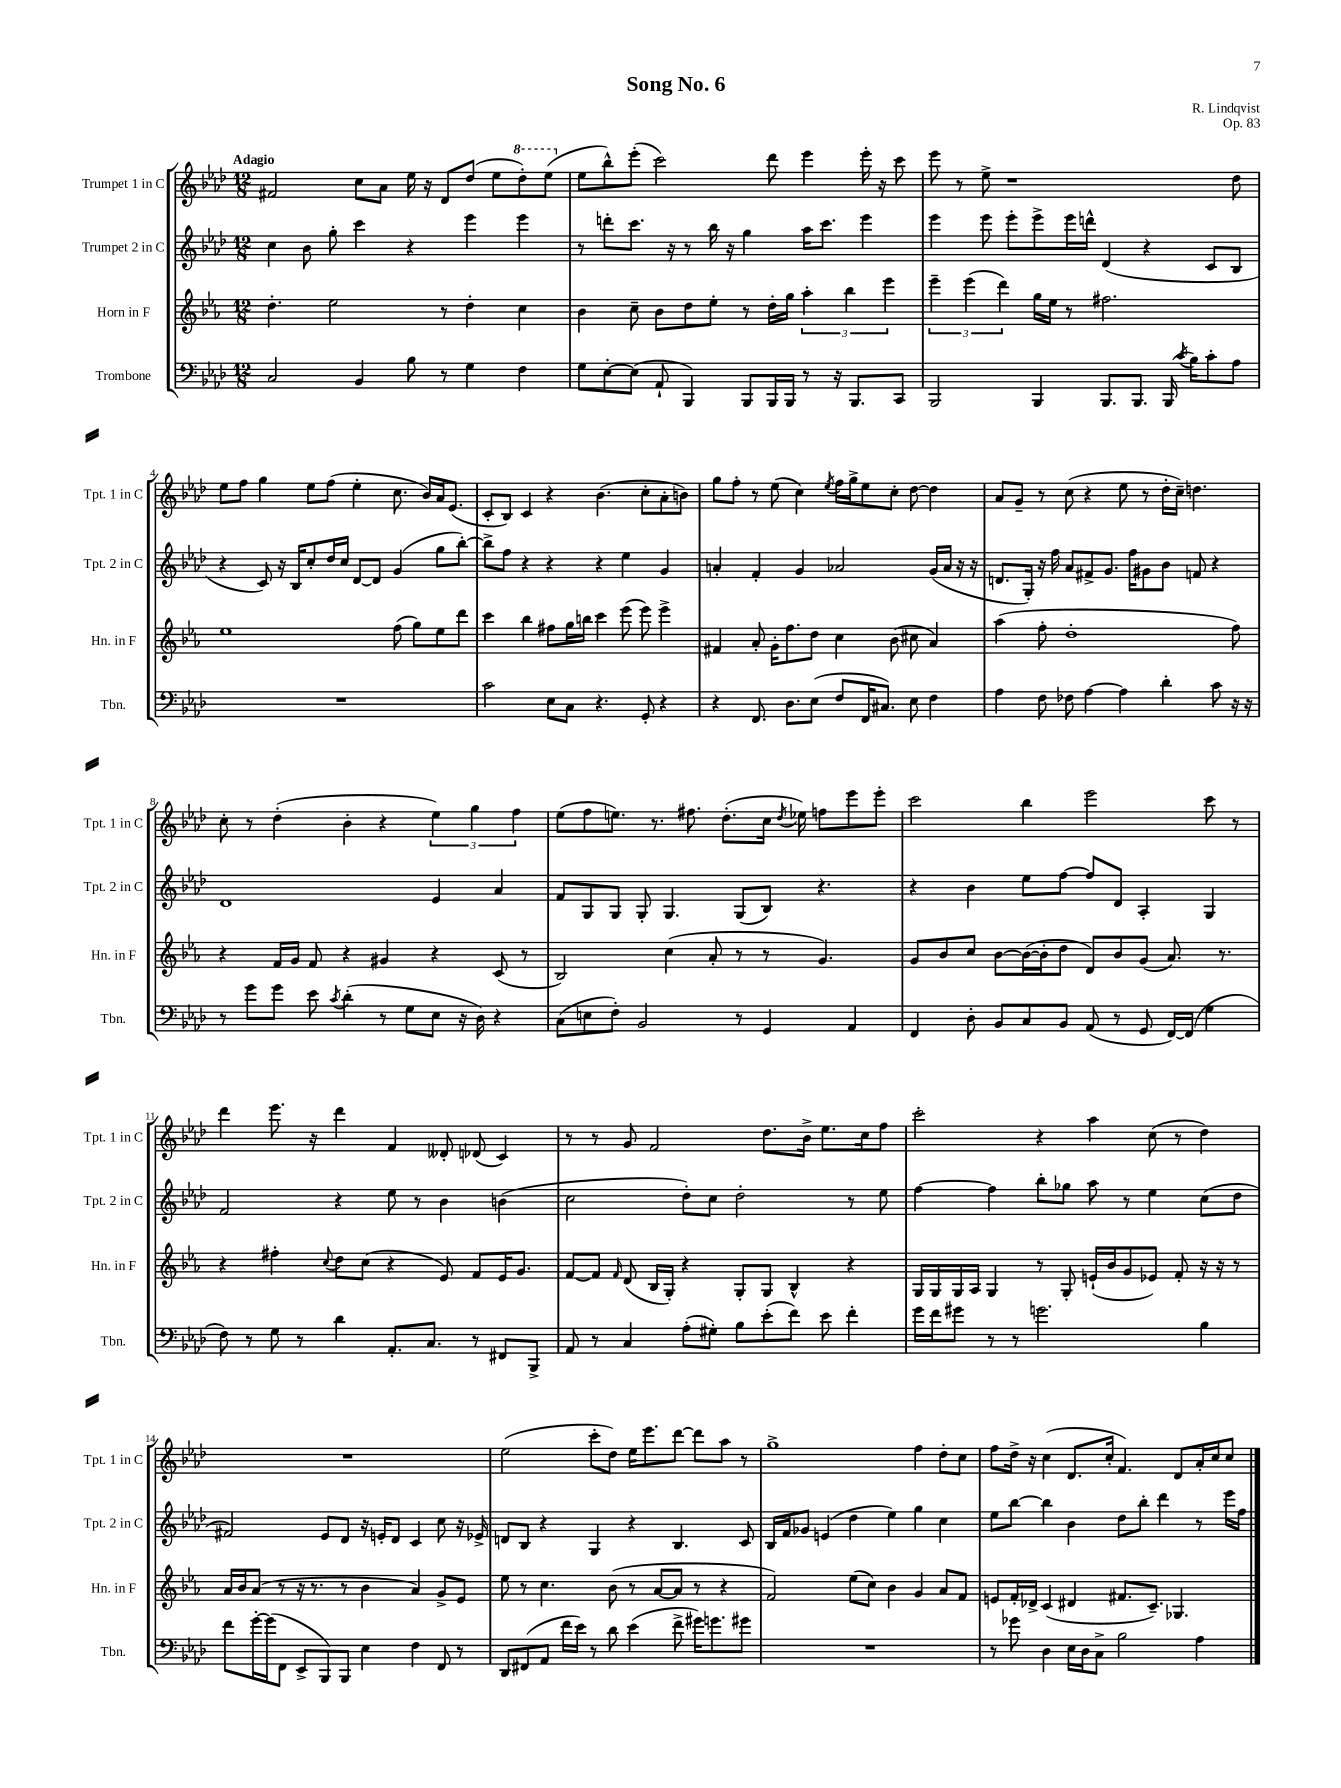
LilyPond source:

\header { title = "Song No. 6" composer = "R. Lindqvist" opus = "Op. 83" }
<<
\new StaffGroup <<
\new Staff = "s0" \with { instrumentName = "Trumpet 1 in C" shortInstrumentName = "Tpt. 1 in C" } {
    \clef treble \key aes \major \numericTimeSignature \time 12/8 \tempo "Adagio"
    \autoBeamOff fis'2 c''8[ aes'8] ees''16 r16 des'8[ des''8]( ees''8[ \ottava #1 des'''8-.) ees'''8]( \ottava #0 |
    ees''8[ bes''8-^) ees'''8]-.( c'''2) des'''8 ees'''4 ees'''16-. r16 c'''8 |
    ees'''8 r8 ees''8-> r1 des''8 |
    ees''8[ f''8] g''4 ees''8[ f''8]( ees''4-. c''8. bes'16[) aes'16 ees'8.]( |
    c'8[-. bes8]) c'4 r4 bes'4.( c''8[-. aes'8-. b'8]) |
    g''8[ f''8]-. r8 ees''8( c''4) \acciaccatura { ees''8 } f''16[ g''16-> ees''8 c''8]-. des''8~ des''4 |
    aes'8[ g'8]-- r8 c''8( r4 ees''8 r8 des''16[-. c''16]--) d''4. |
    c''8-. r8 des''4-.( bes'4-. r4 \tuplet 3/2 { ees''4) g''4 f''4 } |
    ees''8[( f''8 e''8.]) r8. fis''8. des''8.[-.( c''16] \acciaccatura { des''8 } ees''16) f''8[ ees'''8 ees'''8]-. |
    c'''2 bes''4 ees'''2 c'''8 r8 |
    des'''4 ees'''8. r16 des'''4 f'4 deses'8-. des'8( c'4) |
    r8 r8 g'8 f'2 des''8.[ bes'16]-> ees''8.[ c''16 f''8] |
    c'''2-. r4 aes''4 c''8( r8 des''4) |
    R1. |
    ees''2( c'''8[-. des''8]) ees''16[ ees'''8. des'''8]~ des'''8[ aes''8] r8 |
    g''1-> f''4 des''8[-. c''8] |
    f''8[ des''16]-> r16 c''4( des'8.[ c''16]-. f'4.) des'8[ aes'16-. c''16 c''8] \bar "|." |
}
\new Staff = "s1" \with { instrumentName = "Trumpet 2 in C" shortInstrumentName = "Tpt. 2 in C" } {
    \clef treble \key aes \major \numericTimeSignature \time 12/8
    \autoBeamOff c''4 bes'8 g''8-. c'''4 r4 ees'''4 ees'''4 |
    r8 d'''8[-. c'''8.] r16 r8 bes''16 r16 g''4 aes''16[ c'''8.] ees'''4 |
    ees'''4 ees'''8 ees'''8[-. ees'''8-> ees'''16 d'''16]-^ des'4( r4 c'8[ bes8] |
    r4 c'8) r16 bes16[ c''8-. des''16 c''16] des'8[~ des'8] g'4( g''8[ bes''8]~-.) |
    bes''8[-> f''8] r4 r4 r4 ees''4 g'4 |
    a'4-. f'4-. g'4 aes'2 g'16[( aes'16] r16 r16 |
    d'8.[ g16]-.) r16 f''16 aes'8[ fis'8-> g'8.] f''16[ gis'8 bes'8] f'8 r4 |
    des'1 ees'4 aes'4 |
    f'8[ g8 g8] g8-. g4. g8[( bes8]) r4. |
    r4 bes'4 ees''8[ f''8]~ f''8[ des'8] aes4-. g4 |
    f'2 r4 ees''8 r8 bes'4 b'4( |
    c''2 des''8[-.) c''8] des''2-. r8 ees''8 |
    f''4~ f''4 bes''8[-. ges''8] aes''8 r8 ees''4 c''8[( des''8] |
    fis'2) ees'8[ des'8] r16 e'16[-. des'8] c'4 c''8 r16 ees'16-> |
    d'8[ bes8] r4 g4 r4 bes4. c'8 |
    bes16[ f'16 ges'8] e'4( des''4 ees''4) g''4 c''4 |
    ees''8[ bes''8]~ bes''4 bes'4 des''8[ bes''8]-. des'''4 r8 ees'''16[ f''16] \bar "|." |
}
\new Staff = "s2" \with { instrumentName = "Horn in F" shortInstrumentName = "Hn. in F" } {
    \clef treble \key ees \major \numericTimeSignature \time 12/8
    \autoBeamOff d''4.-. ees''2 r8 d''4-. c''4 |
    bes'4 c''8-- bes'8[ d''8 ees''8]-. r8 d''16[-. g''16] \tuplet 3/2 { aes''4-. bes''4 ees'''4 } |
    \tuplet 3/2 { ees'''4-- ees'''4( d'''4) } g''16[ ees''16] r8 fis''2. |
    ees''1 f''8( g''8[) ees''8 d'''8] |
    c'''4 bes''4 fis''8[ g''16 b''16] c'''4 ees'''8( ees'''8) ees'''4-> |
    fis'4 aes'8-. g'16[-. f''8. d''8] c''4 bes'8( cis''8 aes'4) |
    aes''4( f''8-. d''1-. f''8) |
    r4 f'16[ g'16] f'8 r4 gis'4 r4 c'8( r8 |
    bes2) c''4( aes'8-. r8 r8 g'4.) |
    g'8[ bes'8 c''8] bes'8[~ bes'16~( bes'16-. d''8] d'8[) bes'8 g'8]( aes'8.) r8. |
    r4 fis''4-. \appoggiatura { c''8 } d''8[ c''8]( r4 ees'8) f'8[ ees'16 g'8.] |
    f'8[~ f'8] \grace { f'16 } d'8( bes16[ g16]-.) r4 g8[-. g8] bes4-^ r4 |
    g16[ g16 g16 aes16] g4 r8 g8-. e'16[-!( bes'16 g'8 ees'8]) f'8-. r16 r16 r8 |
    aes'16[ bes'16 aes'8]( r8 r16 r8. r8 bes'4 aes'4) g'8[-> ees'8] |
    ees''8 r8 c''4. bes'8( r8 aes'8[~ aes'8] r8 r4 |
    f'2) ees''8[( c''8]) bes'4 g'4 aes'8[ f'8] |
    e'8[ f'16-. des'16]-> c'4( dis'4 fis'8.[ c'8.]--) ges4. \bar "|." |
}
\new Staff = "s3" \with { instrumentName = "Trombone" shortInstrumentName = "Tbn." } {
    \clef bass \key aes \major \numericTimeSignature \time 12/8
    \autoBeamOff c2 bes,4 bes8 r8 g4 f4 |
    g8[ ees8~-. ees8]( aes,8-! bes,,4) bes,,8[ bes,,16 bes,,16] r8 r16 bes,,8.[ c,8] |
    bes,,2 bes,,4 bes,,8.[ bes,,8.] bes,,16( \acciaccatura { c'8 } bes16[) c'8-. aes8] |
    R1. |
    c'2 ees8[ c8] r4. g,8-. r4 |
    r4 f,8. des8.[ ees8]( f8[ f,16 cis8.]) ees8 f4 |
    aes4 f8 fes8 aes4~ aes4 des'4-. c'8 r16 r16 |
    r8 g'8[ g'8] ees'8 \acciaccatura { c'8 } des'4-.( r8 g8[ ees8] r16 des16) r4 |
    c8[( e8 f8]-.) bes,2 r8 g,4 aes,4 |
    f,4 des8-. bes,8[ c8 bes,8] aes,8( r8 g,8 f,16[~) f,16]( g4 |
    f8) r8 g8 r8 des'4 aes,8.[-. c8.] r8 fis,8[ bes,,8]-> |
    aes,8 r8 c4 aes8[-.( gis8]-.) bes8[ ees'8-.( f'8]) ees'8 f'4-. |
    g'16[ f'16 gis'8] r8 r8 g'2. bes4 |
    f'8[ g'16~-. g'16( f,8] ees,8[-> bes,,8) bes,,8] ees4 f4 f,8 r8 |
    des,8[ fis,8( aes,8] f'16[ ees'16]) r8 des'8 ees'4( f'8-> gis'16[) g'8. gis'8] |
    R1. |
    r8 ges'8 des4 ees16[ des16 c8]-> bes2 aes4 \bar "|." |
}
>>
>>
